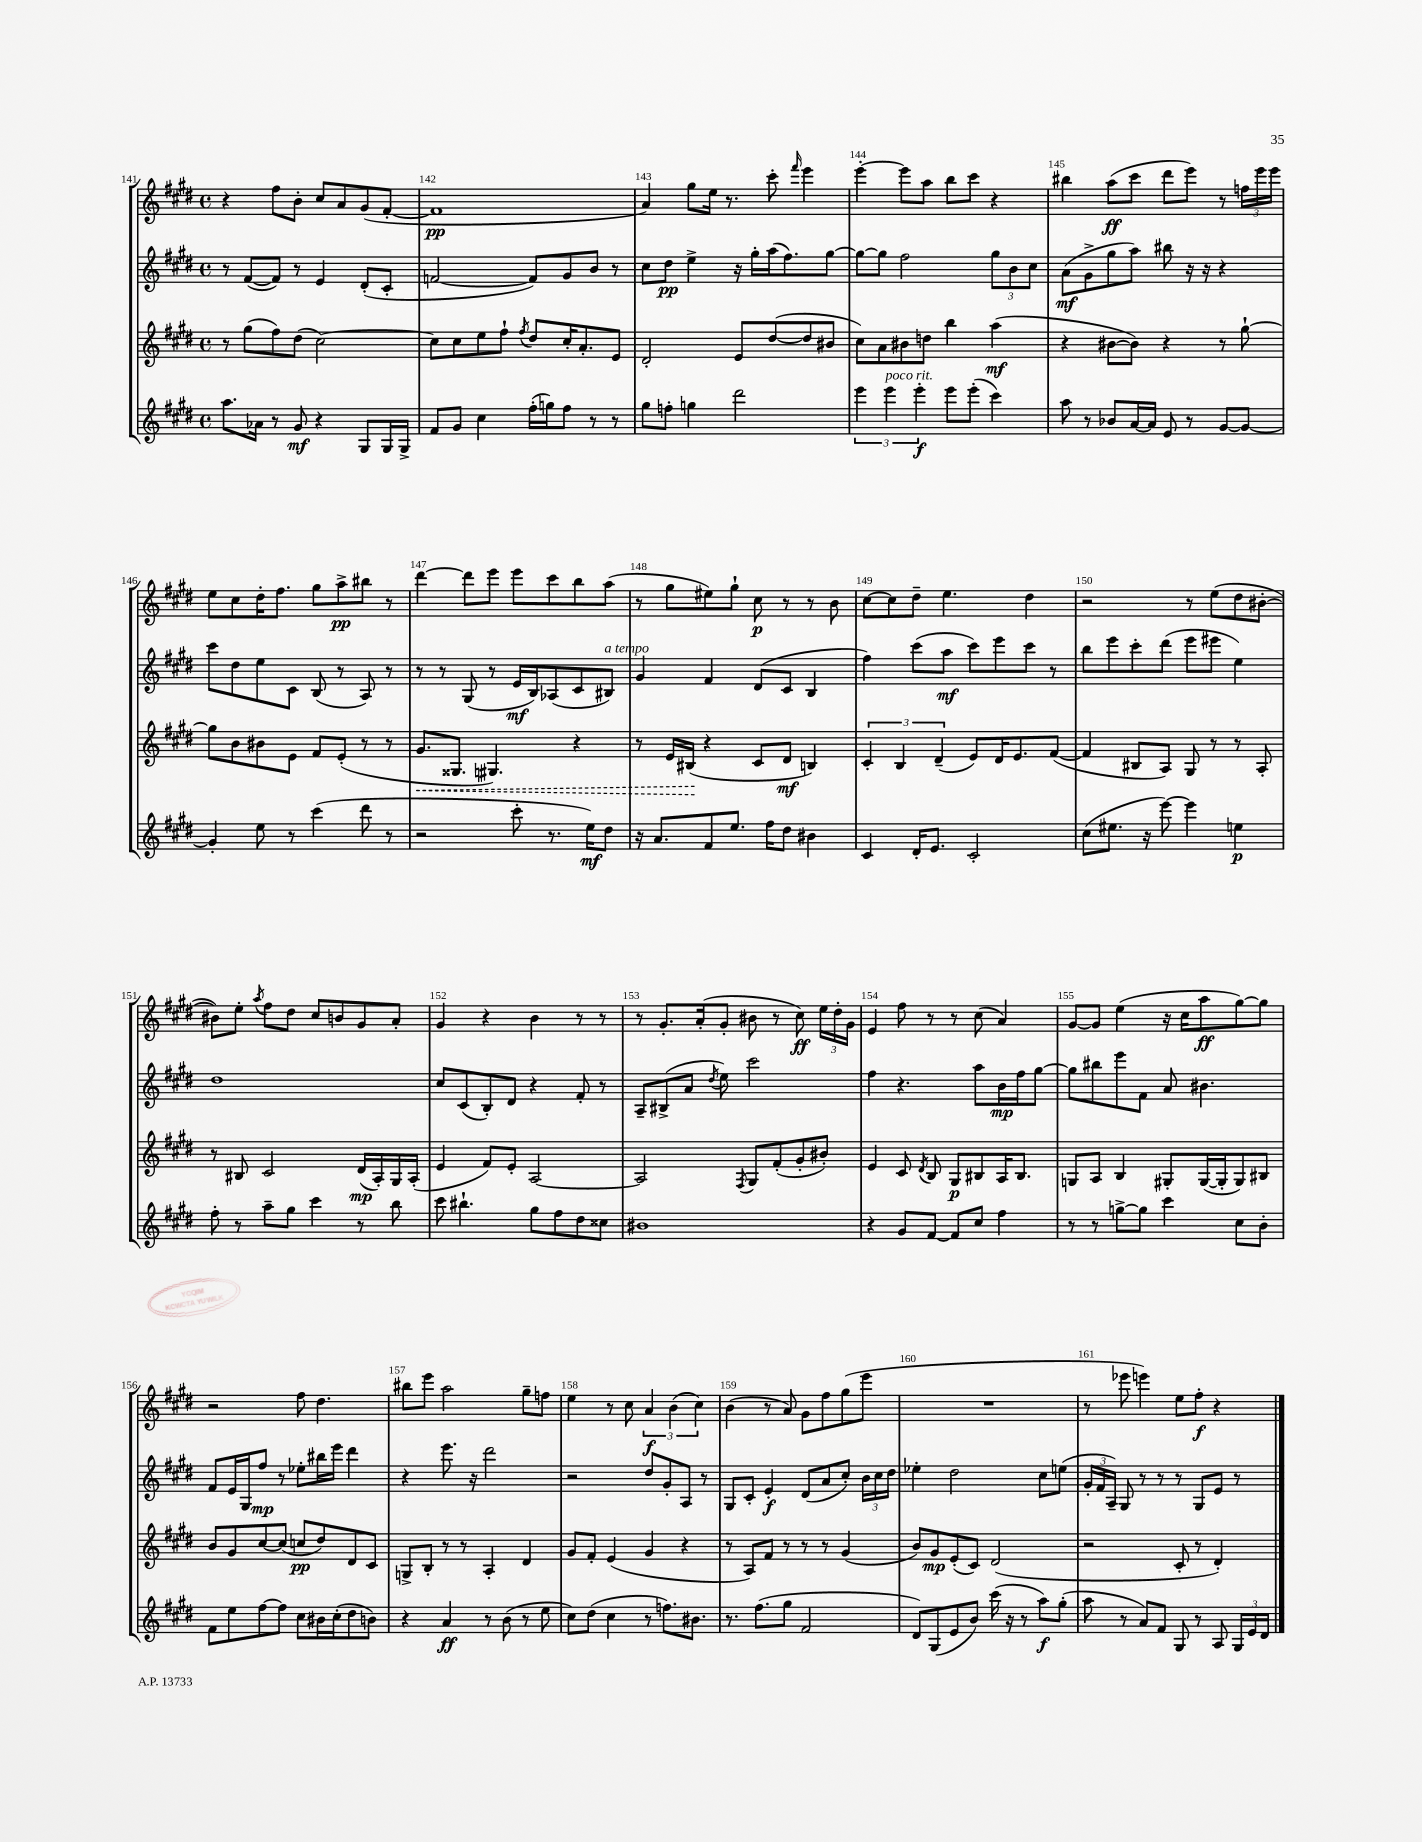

**kern	**kern	**kern	**kern
*staff4	*staff3	*staff2	*staff1
*clefG2	*clefG2	*clefG2	*clefG2
*k[f#c#g#d#]	*k[f#c#g#d#]	*k[f#c#g#d#]	*k[f#c#g#d#]
*M4/4	*M4/4	*M4/4	*M4/4
*met(c)	*met(c)	*met(c)	*met(c)
8.aa	8r	8r	4r
.	(8gg#	([8f#	.
16a-	.	.	.
8r	8ff#)	8f#])	8ff#
8g#	(8dd#	8r	8b'
4r	[2cc#)	4e	8cc#
.	.	.	8a
8G#	.	(8d#'	(8g#
16G#	.	8c#'	[8f#'
16G#^	.	.	.
=	=	=	=
8f#	8cc#]	[2f	1f#]
8g#	8cc#	.	.
4cc#	8ee	.	.
.	8ff#`	.	.
.	8qff#	.	.
(16ff#'	8dd#	8f])	.
16gg)	.	.	.
8ff#	16cc#'	8g#	.
.	8.a'	.	.
8r	.	8b	.
8r	8e	8r	.
=	=	=	=
8gg#	2d#'	8cc#	4a)
8ff'	.	8dd#	.
4gg	.	4ee^	8gg#
.	.	.	16ee
.	.	.	8.r
2ddd#	8e	16r	.
.	.	16gg#'	.
.	([8dd#	(16aa	8ccc#'
.	.	8.ff#)	.
.	.	.	16qqfff#
.	8dd#]	.	4eee
.	8b#	[8gg#	.
=	=	=	=
6eee	8cc#)	8gg#_	[4eee'
.	8a	8gg#]	.
6eee	.	.	.
.	8b#	2ff#	8eee]
6eee'	.	.	.
.	8dd	.	8aa
8eee	4bb	.	8bb
(8eee'	.	.	8ccc#
4ccc#)	(4aa	12gg#	4r
.	.	12b	.
.	.	12cc#	.
=	=	=	=
8aa	4r	(8a	4bb#
8r	.	8g#^	.
8b-	[8b#	8gg#	(8aa
[16a	8b#])	8aa)	8ccc#
16a]	.	.	.
8e	4r	8bb#	8ddd#
8r	.	16r	8eee)
.	.	16r	.
[8g#	8r	4r	8r
8g#_	[8gg#`	.	24ff
.	.	.	24eee
.	.	.	24eee
=	=	=	=
4g#']	8gg#]	8ccc#	8ee
.	8b	8dd#	8cc#
8ee	8b#	8ee	16dd#'
.	.	.	8.ff#
8r	8e	8c#	.
(4ccc#	8f#	(8B	8gg#
.	(8e'	8r	8aa^
8ddd#	8r	8A)	8bb#
8r	8r	8r	8r
=	=	=	=
2r	8.g#	8r	[4ddd#
.	.	8r	.
.	8.G##	.	.
.	.	(8G#	8ddd#]
.	4.G#)	8r	8eee
8ccc#'	.	16e	8eee
.	.	16B)	.
8.r	.	(8A-	8ccc#
.	4r	8c#	8bb
16ee)	.	.	.
8dd#	.	8B#)	(8aa
=	=	=	=
16r	8r	4g#	8r
8.a	.	.	.
.	16e	.	8gg#
.	(16B#	.	.
8f#	4r	4f#	8ee#)
8.ee	.	.	8gg#`
.	8c#	(8d#	8cc#
16ff#	.	.	.
8dd#	8d#	8c#	8r
4b#	4B)	4B	8r
.	.	.	8b
=	=	=	=
4c#	6c#'	4ff#)	[8cc#
.	.	.	8cc#]
.	6B	.	.
16d#'	.	(8ccc#	8dd#~
8.e	.	.	.
.	(6d#~	.	.
.	.	8aa	4.ee
2c#'	8e)	8ccc#)	.
.	16d#	8eee	.
.	8.e	.	.
.	.	8ccc#	4dd#
.	([8f#	8r	.
=	=	=	=
(8cc#	4f#]	8bb	2r
8.ee#	.	8eee	.
.	8B#	8ccc#'	.
16r	.	.	.
[8eee)	8A)	(8ddd#	.
4eee]	8G#	8eee	8r
.	8r	8eee#	(8ee
4ee	8r	4ee)	8dd#
.	8A'	.	[8b#'
=	=	=	=
8ff#'	8r	1dd#	8b#])
8r	8B#	.	8ee'
.	.	.	8qaa
8aa~	2c#	.	8ff#
8gg#	.	.	8dd#
4ccc#	.	.	8cc#
.	.	.	8b
8r	(16d#	.	8g#
.	16A')	.	.
8bb	16G#	.	8a'
.	(16A'	.	.
=	=	=	=
8ccc#	4e	8cc#	4g#
4.bb#`	.	(8c#	.
.	8f#)	8B')	4r
.	8e'	8d#	.
8gg#	[2A	4r	4b
8ff#	.	.	.
8dd#	.	8f#'	8r
8cc##	.	8r	8r
=	=	=	=
1b#	2A]	8A~	8r
.	.	(8B#^	8.g#'
.	.	8a	.
.	.	.	(16a'
.	.	8qdd#	.
.	.	8ee)	8g#'
.	8qF#	.	.
.	8G#	2ccc#	8b#
.	(8f#'	.	8r
.	8g#'	.	8cc#)
.	8b#')	.	24ee
.	.	.	24dd#'
.	.	.	24g#
=	=	=	=
4r	4e	4ff#	4e
8g#	8c#	4.r	8ff#
.	8qd#	.	.
[8f#	8B	.	8r
8f#]	8G#	.	8r
8cc#	8B#	8aa	(8cc#
4ff#	16A	16b	4a)
.	8.B#	16ff#	.
.	.	[8gg#	.
=	=	=	=
8r	8G	8gg#]	[8g#
8r	8A	8bb#	8g#]
[8gg^	4B	8eee	(4ee
8gg]	.	8f#	.
4ccc#	8G#'	8a	16r
.	.	.	16cc#
.	([16G#	4.b#	8aa
.	16G#']	.	.
8cc#	8G#)	.	[8gg#)
8b'	8B#	.	8gg#]
=	=	=	=
8f#	8b	8f#	2r
8ee	8g#	16e	.
.	.	16G#	.
[8ff#	[8cc#	8ff#	.
8ff#]	(8cc#]	8r	.
8cc#	8cc	8ee-'	8ff#
16b#	8dd#)	16bb#	4.dd#
(16cc#'	.	16eee	.
8dd#	8d#	4ddd#	.
8b)	8c#	.	.
=	=	=	=
4r	8G^	4r	8bb#
.	8B'	.	8eee
4a	8r	8.eee	2aa
.	8r	.	.
.	.	16r	.
8r	4A'	2ddd#	.
(8b	.	.	.
8r	4d#	.	8gg#~
8ee	.	.	8ff
=	=	=	=
8cc#)	8g#	2r	4ee
(8dd#	8f#'	.	.
4cc#	(4e	.	8r
.	.	.	8cc#
8r	4g#	8dd#	6a
8.ff)	.	8g#'	.
.	.	.	(6b
.	4r	8A	.
8.b#	.	.	.
.	.	.	6cc#)
.	.	8r	.
=	=	=	=
8.r	8r	8G#	(4b
.	8A)	8c#'	.
(8.ff#	.	.	.
.	8f#	4e'	8r
8gg#	8r	.	8a)
2f#	8r	(8d#	8g#
.	8r	8a	8ff#
.	(4g#	8cc#')	(8gg#
.	.	24b	8eee
.	.	24cc#	.
.	.	24dd#	.
=	=	=	=
8d#)	8b)	4ee-'	1r
(8G#	8g#	.	.
8e	(8e'	2dd#	.
8b)	8c#)	.	.
(16ccc#	(2d#	.	.
16r	.	.	.
8r	.	.	.
8aa)	.	8cc#	.
(8gg#'	.	(8ee	.
=	=	=	=
8aa	2r	24g#'	8r
.	.	24f#	.
.	.	24A~)	.
8r	.	8G#	8eee-
8a)	.	8r	4eee)
8f#	.	8r	.
8G#	8c#'	8r	8ee
8r	8r	8G#	8ff#'
8A	4d#')	8e	4r
24G#	.	8r	.
24e	.	.	.
24d#	.	.	.
==	==	==	==
*-	*-	*-	*-
